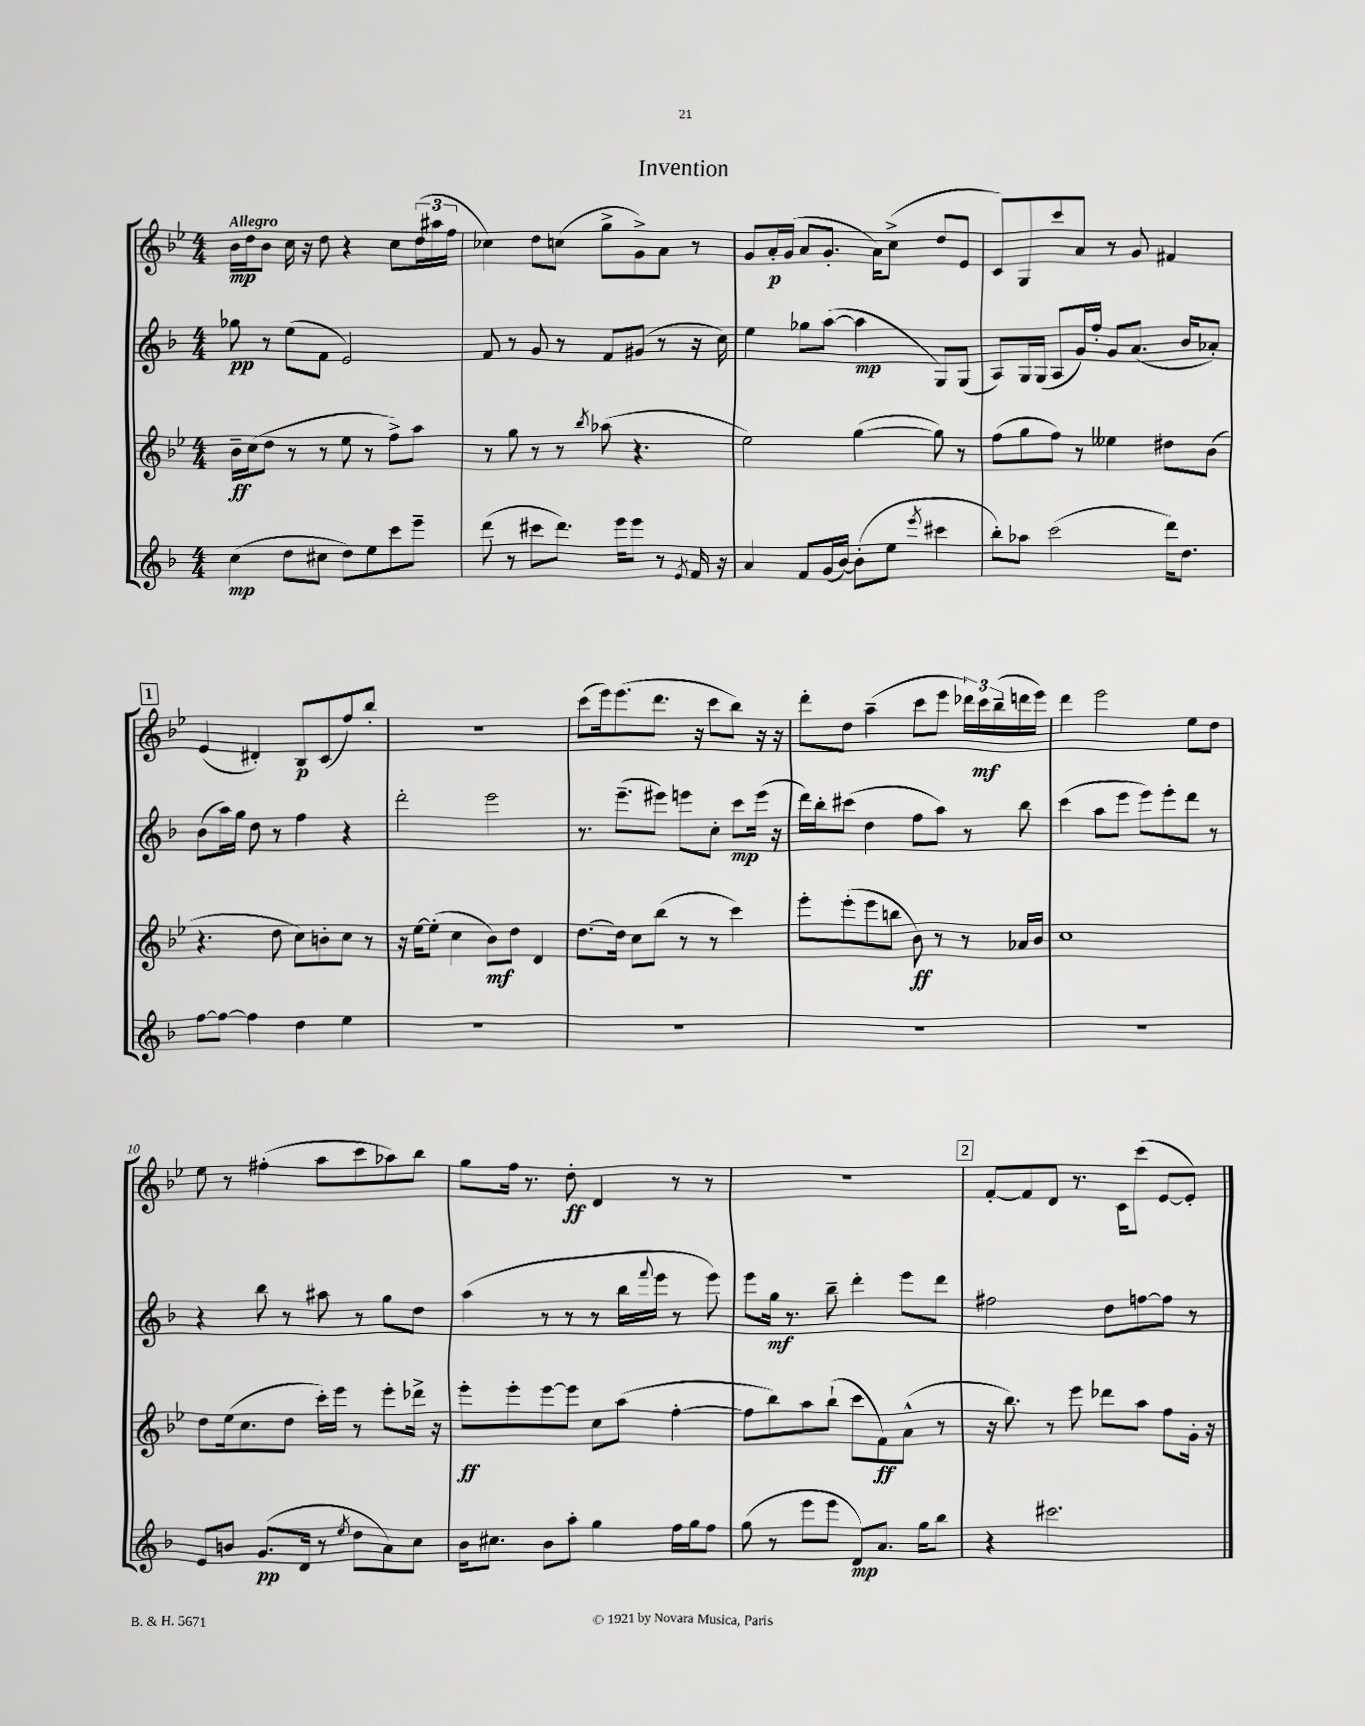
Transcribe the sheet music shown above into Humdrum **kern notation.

**kern	**kern	**kern	**kern
*staff4	*staff3	*staff2	*staff1
*clefG2	*clefG2	*clefG2	*clefG2
*k[b-]	*k[b-e-]	*k[b-]	*k[b-e-]
*M4/4	*M4/4	*M4/4	*M4/4
(4cc	16b-~	8gg-	16b-
.	(16cc	.	16dd
.	8dd	8r	8b-
8dd	8r	(8ee	16cc
.	.	.	16r
8cc#	8r	8f	8dd
8dd)	8ee-	2e)	4r
8ee	8r	.	.
8ccc	8ff^)	.	8cc
8eee~	8aa	.	(24dd
.	.	.	24aa#
.	.	.	24ff
=	=	=	=
(8ddd	8r	8f	4cc-)
8r	8gg	8r	.
8ccc#	8r	8g	8dd
8.ddd)	8r	8r	(8cc
.	8qbb-	.	.
.	(8aa-	8f	8gg^
16eee	.	.	.
8eee	4.r	(8g#	8g^)
8r	.	8r	8a
8qe	.	.	.
16f	.	16r	8r
16r	.	16cc)	.
=	=	=	=
4a	2ee-)	4ee	8g
.	.	.	16a'
.	.	.	(16g
8f	.	8gg-	8a
(16g	.	([8aa	8.g'
[16b-)	.	.	.
(8b-']	([4gg	4aa]	.
.	.	.	16a)
8ee	.	.	(8cc^
8qeee	.	.	.
4ccc#	8gg])	8G)	8dd
.	8r	(8G	8e-
=	=	=	=
8bb-')	(8ff	8A)	8c)
8aa-	8gg	16G	8G
.	.	(16G	.
(2ccc	8ff)	8A	8ccc
.	8r	16g)	8a
.	.	16ff'	.
.	4ee--	8g	8r
.	.	(8.a	8g
16ddd)	8dd#	.	4f#
8.dd	.	16b-	.
.	(8b-	8a-')	.
=	=	=	=
[8ff	4.r	(8b-	(4e-
8ff_	.	16aa)	.
.	.	16gg	.
4ff]	.	8dd	4d#')
.	8dd	8r	.
4dd	8cc)	4ff	8B-
.	8b'	.	(8c
4ee	8cc	4r	8ff)
.	8r	.	8bb-'
=	=	=	=
1r	16r	2ddd'	1r
.	[16ee-	.	.
.	(8ee-']	.	.
.	4cc	.	.
.	8b-)	2eee	.
.	8dd	.	.
.	4d	.	.
=	=	=	=
1r	[8.dd	8.r	(8ccc
.	.	.	16eee-)
.	16dd]	(8.eee~	(8.eee-
.	8cc	.	.
.	(8bb-	8eee#)	8.ddd
.	8r	8eee	.
.	.	.	16r
.	8r	8cc'	8ccc
.	4ccc)	8ccc	8bb-)
.	.	(16eee	16r
.	.	16r	16r
=	=	=	=
1r	8eee-'	16ddd)	8ddd'
.	.	16bb-'	.
.	(8eee-'	(8ccc#	8dd
.	8eee-	4dd	(4aa~
.	8bb	.	.
.	8b-)	8ff	8ccc
.	8r	8aa)	8eee-
.	8r	8r	24ddd-)
.	.	.	24ccc
.	.	.	(24bb-~
.	16a-	8bb-	16ddd
.	16b-	.	16eee-)
=	=	=	=
1r	1cc	(4ccc	4ddd
.	.	8aa	2eee-
.	.	8eee	.
.	.	8eee)	.
.	.	8eee'	.
.	.	8ddd	8ee-
.	.	8r	8dd
=	=	=	=
8e	8dd	4r	8ee-
8b	(16ee-	.	8r
.	8.cc	.	.
(8.g	.	8bb-	(4ff#'
.	8dd	8r	.
16d	.	.	.
8r	16ccc')	8aa#	8aa
.	16eee-	.	.
8qee	.	.	.
8dd	8r	8r	8ccc
8a)	8eee-'	8gg	8aa-)
8cc	16ddd-^	8dd	8bb-
.	16r	.	.
=	=	=	=
16b-	8eee-'	(4aa	8gg
8.cc#	.	.	.
.	8eee-'	.	16ff
.	.	.	8.r
8b-	[8eee-	8r	.
8aa'	8eee-]	8r	8dd'
4gg	8cc	8r	4d
.	(8aa	16bb-	.
.	.	8qqfff	.
.	.	16eee	.
16ff	[4ff'	8r	8r
16gg	.	.	.
8ff	.	8eee)	8r
=	=	=	=
(8gg	8ff]	8eee	1r
8r	8bb-)	16gg	.
.	.	8.r	.
8eee	8aa	.	.
8eee	(8bb-`	8bb-~	.
8d)	8ccc	4ddd'	.
8.a	8f)	.	.
.	(8a^^	8eee	.
16gg	.	.	.
8bb-	8r	8ddd	.
=	=	=	=
4r	16r	2ff#	[8f'
.	8.bb-)	.	.
.	.	.	8f]
2.ccc#	8r	.	8d
.	8eee-	.	8.r
.	8ddd-	8dd	.
.	.	.	16c
.	8aa	[8ff	(8ccc
.	8ff	8ff]	[8e-
.	16g'	8r	8e-'])
.	16r	.	.
==	==	==	==
*-	*-	*-	*-
